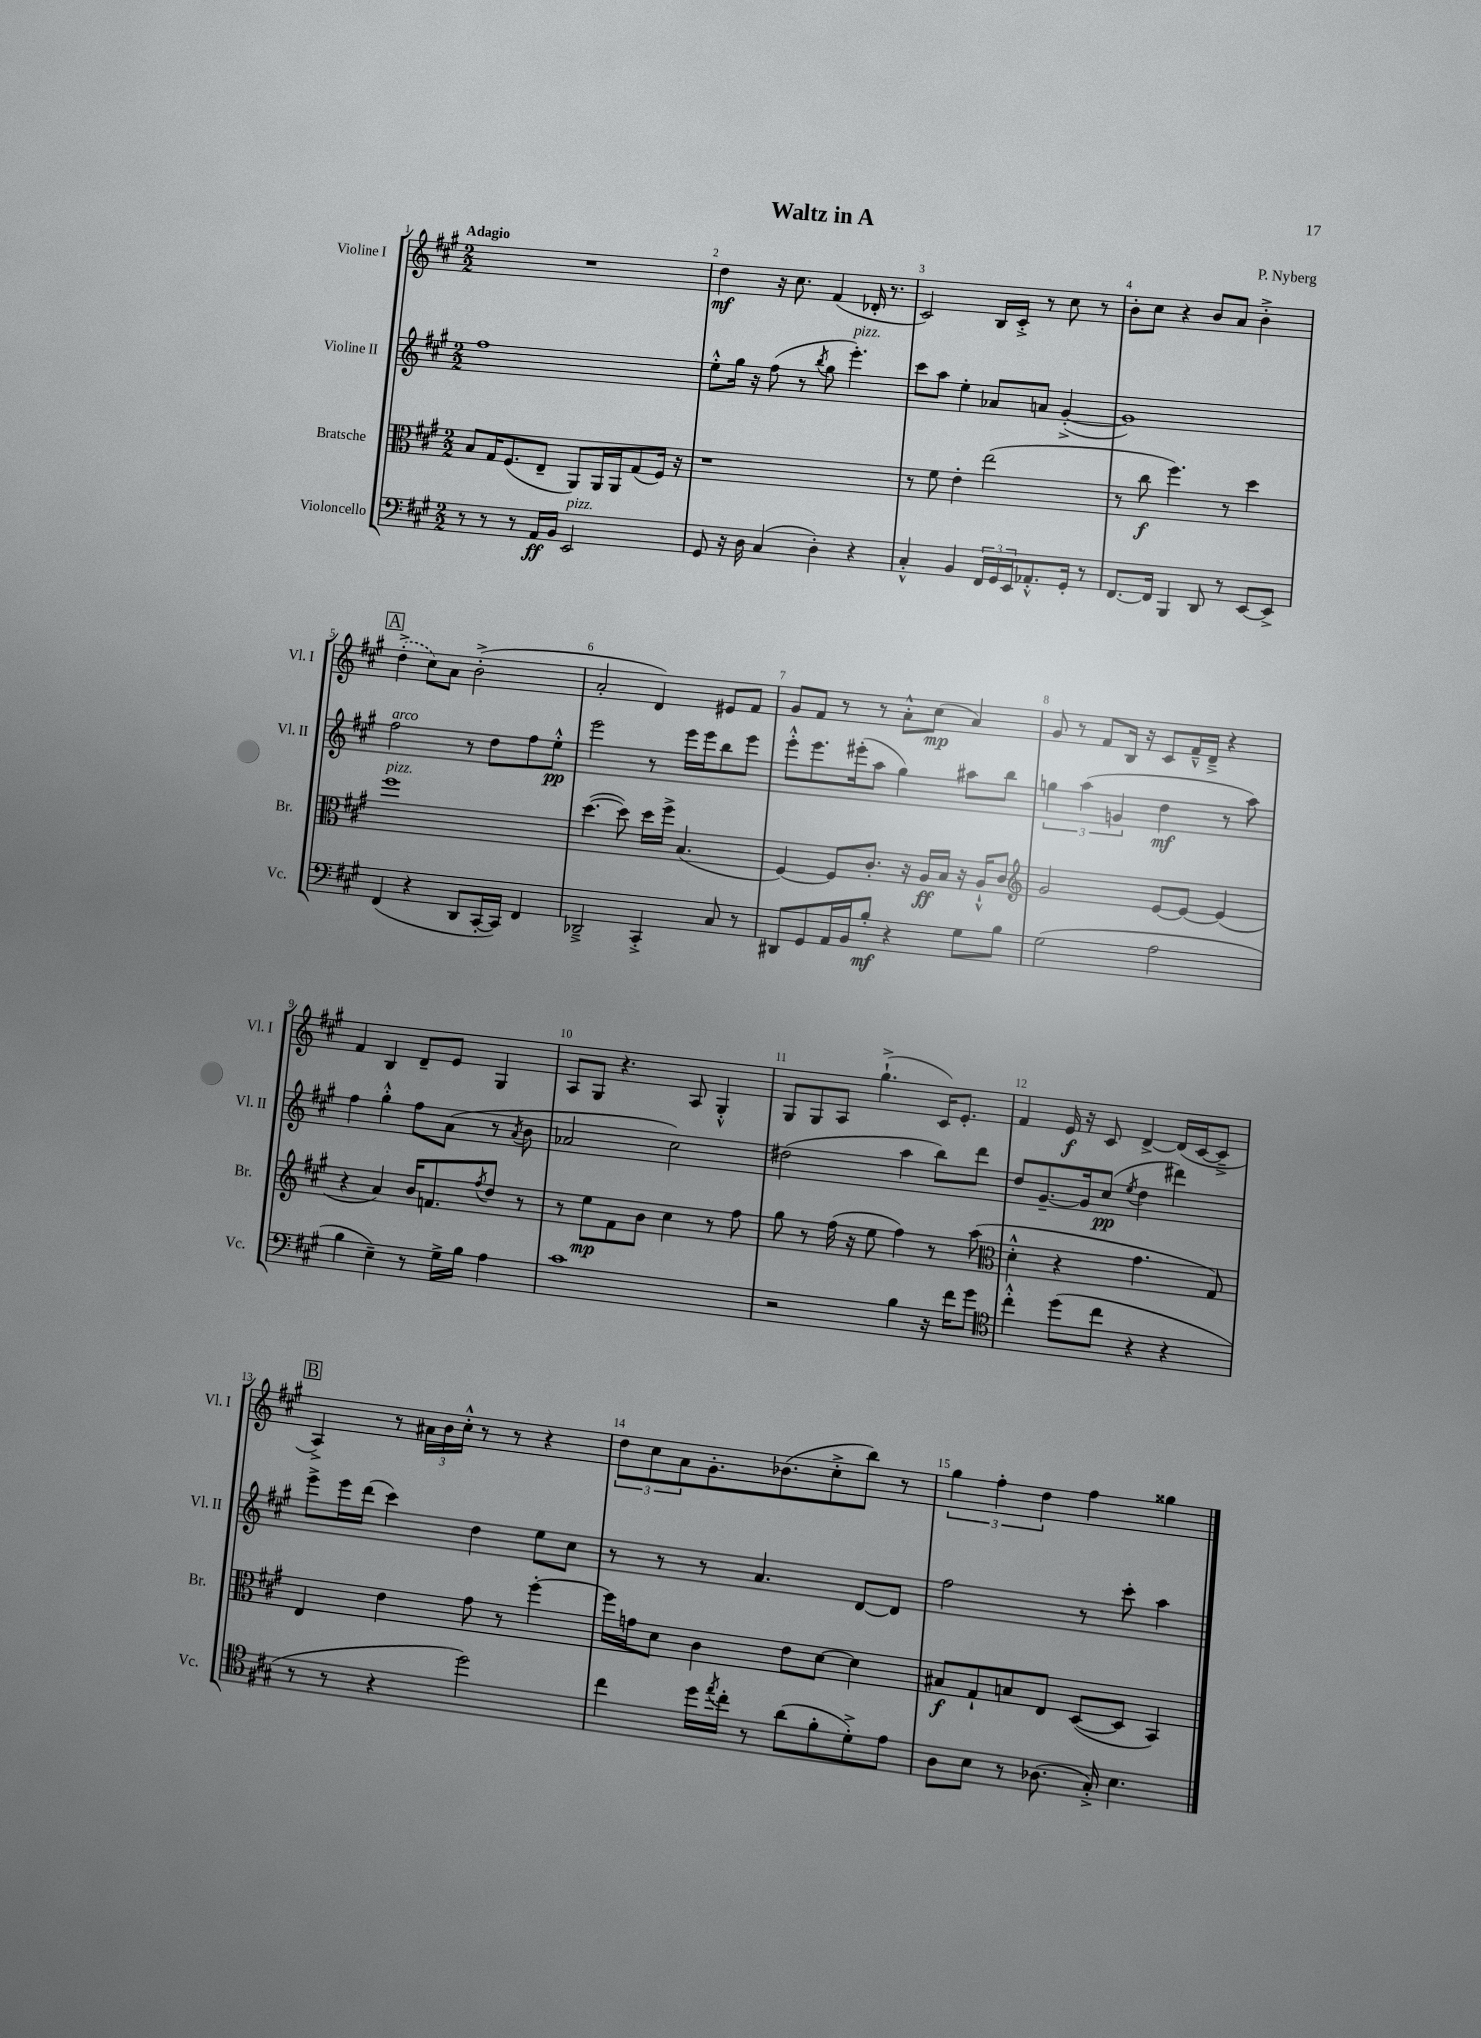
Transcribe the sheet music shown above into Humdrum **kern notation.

**kern	**kern	**kern	**kern
*staff4	*staff3	*staff2	*staff1
*clefF4	*clefC3	*clefG2	*clefG2
*k[f#c#g#]	*k[f#c#g#]	*k[f#c#g#]	*k[f#c#g#]
*M2/2	*M2/2	*M2/2	*M2/2
8r	8B/L	1ff#	1r
8r	16G#/K	.	.
.	(8.F#/	.	.
8r	.	.	.
16AA/LL	8E~/J	.	.
16BB/JJ	.	.	.
2EE/	8AA/L)	.	.
.	16AA/L	.	.
.	16AA/J	.	.
.	(8G#/	.	.
.	16F#/Jk)	.	.
.	16r	.	.
=	=	=	=
8GG#/	1r	8ee'^^\L	4dd\
16r	.	16gg#\Jk	.
16D\	.	16r	.
(4C#/	.	(8ff#\	16r
.	.	.	8.cc#\
.	.	8r	.
.	.	8qbb/	.
4D'\)	.	8gg#\	(4f#/
.	.	4.eee'\)	.
4r	.	.	16d-'/
.	.	.	8.r
=	=	=	=
4C#'^^/	8r	8ccc#\L	2c#/)
.	8f#\	8aa\J	.
4BB/	4e'\	4ee'\	.
24FF#/LL	(2ee\	8a-/L	16B/LL
24GG#/	.	.	.
.	.	.	16c#'^/JJ
24EE/J	.	.	.
8.AA-'^^/	.	8a/J	8r
.	.	([4g#'^/	8cc#\
16GG#'/Jk	.	.	.
8r	.	.	8r
=	=	=	=
[8.FF#/L	8r	1g#])	8b'\L
.	8cc#\	.	8cc#\J
16FF#/]Jk	.	.	.
4BBB/	4.ff#\)	.	4r
8DD/	.	.	8b/L
8r	8r	.	8a/J
[8EE/L	4dd\	.	4b'^\
8EE^/]J	.	.	.
=	=	=	=
(4FF#/	1ff#	2ff#\	(4dd'^\
4r	.	.	8cc#\L)
.	.	.	8a\J
8DD/L	.	8r	(2b'^\
[16CC#'/L	.	8dd\L	.
16CC#/]JJ)	.	.	.
4FF#/	.	8ff#\	.
.	.	8ee'^^\J	.
=	=	=	=
2DD-~^/	([4.dd\	2eee\	2a'/
.	8dd\])	.	.
4CC#'^/	16dd\LL	8r	4d/)
.	16ff#^\JJ	.	.
.	(4.B/	16eee\LL	.
.	.	16eee\J	.
8C#/	.	8bb\	8e#/L
8r	.	8eee\J	8f#/J
=	=	=	=
8DD#/L	[4F#/)	8eee'^^\L	8g#/L
8GG#/	.	8.eee\	8f#/J
16AA/L	8F#/]L	.	8r
16BB/J	.	(16eee#'\k	.
8B'/J	8.c#'/J	8aa\J	8r
4r	.	4gg#\)	8a'^^\L
.	16r	.	.
.	16A/LL	.	(8cc#\J
.	16B/JJ	.	.
8G#\L	16r	8aa#\L	4a/)
.	16A`^^/LK	.	.
8B\J	8c#/J	8bb\J	.
=	=	=	=
*	*clefG2	*	*
(2G#\	2g#/	6gg\	8g#/
.	.	.	8r
.	.	(6aa\	.
.	.	.	8f#/L
.	.	6g/	.
.	.	.	16B/Jk
.	.	.	16r
2A\	[8e/L	4dd\	8c#/L
.	8e/_J	.	16f#~^^/L
.	.	.	16d~^/JJ
.	(4e/]	8r	4r
.	.	8aa\)	.
=	=	=	=
4B\	4r	4ff#\	4f#/
4E~\)	4a/)	4gg#'^^\	4B/
8r	16b/LK	8ff#\L	8d~/L
.	8.f/	.	.
16G#^\LL	.	(8a\J	8e/J
16B\JJ	.	.	.
.	8qff#/	.	.
4A\	8dd/J	8r	4G#/
.	.	8qa/	.
.	8r	8b\	.
=	=	=	=
1c#	8r	2a-/	8A/L
.	8ee\L	.	8G#/J
.	8f#\	.	4.r
.	8b\J	.	.
.	4cc#\	2cc#\)	.
.	.	.	8A/
.	8r	.	4G#'^^/
.	8ff#\	.	.
=	=	=	=
2r	8gg#\	(2dd#\	8G#/L
.	8r	.	8G#/
.	(16ff#\	.	8A/J
.	16r	.	.
.	8ee\	.	(4.gg#`^\
4B\	4ff#\)	4aa\	.
16r	8r	8bb\L)	16c#/LK)
16f#\LK	.	.	8.e'/J
8g#\J	(8aa\	8ddd\J	.
=	=	=	=
*clefC4	*clefC3	*	*
4cc#'^^\	4d'^^\	8dd/L	4f#/
.	.	[8.g#~/	.
(8dd\L	4r	.	16e/
.	.	16g#/]k	16r
8cc#\J	.	(8cc#/J	8c#/
.	.	8qee/	.
4r	4.g#\	4dd\	[4d^/
4r	.	4ddd#\)	(16d/]LL
.	.	.	[16c#/J
.	8G#/)	.	8c#~^/]J
=	=	=	=
8r	4E/	8eee^\L	4A^/)
8r	.	16eee\L	.
.	.	(16ddd\JJ	.
4r	4e\	4ccc#\)	8r
.	.	.	24a#\LL
.	.	.	24b\
.	.	.	24cc#'^^\JJ
2dd\)	8g#\	4dd\	8r
.	8r	.	8r
.	[4ff#'\	8ee\L	4r
.	.	8cc#\J	.
=	=	=	=
4cc#\	16ff#\]LL	8r	12dd\L
.	16g\J	.	.
.	.	.	12cc#\
.	8d\J	8r	.
.	.	.	12a\
16dd\LL	4c#\	8r	8.g#'\
8qee/	.	.	.
16cc#'\JJ	.	.	.
8r	.	4.a/	.
.	.	.	(8.b-\
(8a\L	8e\L	.	.
8f#'\	[8d\J	.	8cc#'^\
8d'^\)	4d\]	[8d/L	8bb\J)
8e\J	.	8d/]J	8r
=	=	=	=
8A\L	8B#/L	2ff#\	6gg#\
8B\J	8G#`/	.	.
.	.	.	6ff#'\
8r	8B/	.	.
.	.	.	6dd\
(8.A-\	8E/J	.	.
.	([8D/L	8r	4ff#\
16G#'^/)	.	.	.
4.B\	8D/]J	8ccc#'\	.
.	4BB/)	4aa\	4gg##\
==	==	==	==
*-	*-	*-	*-
